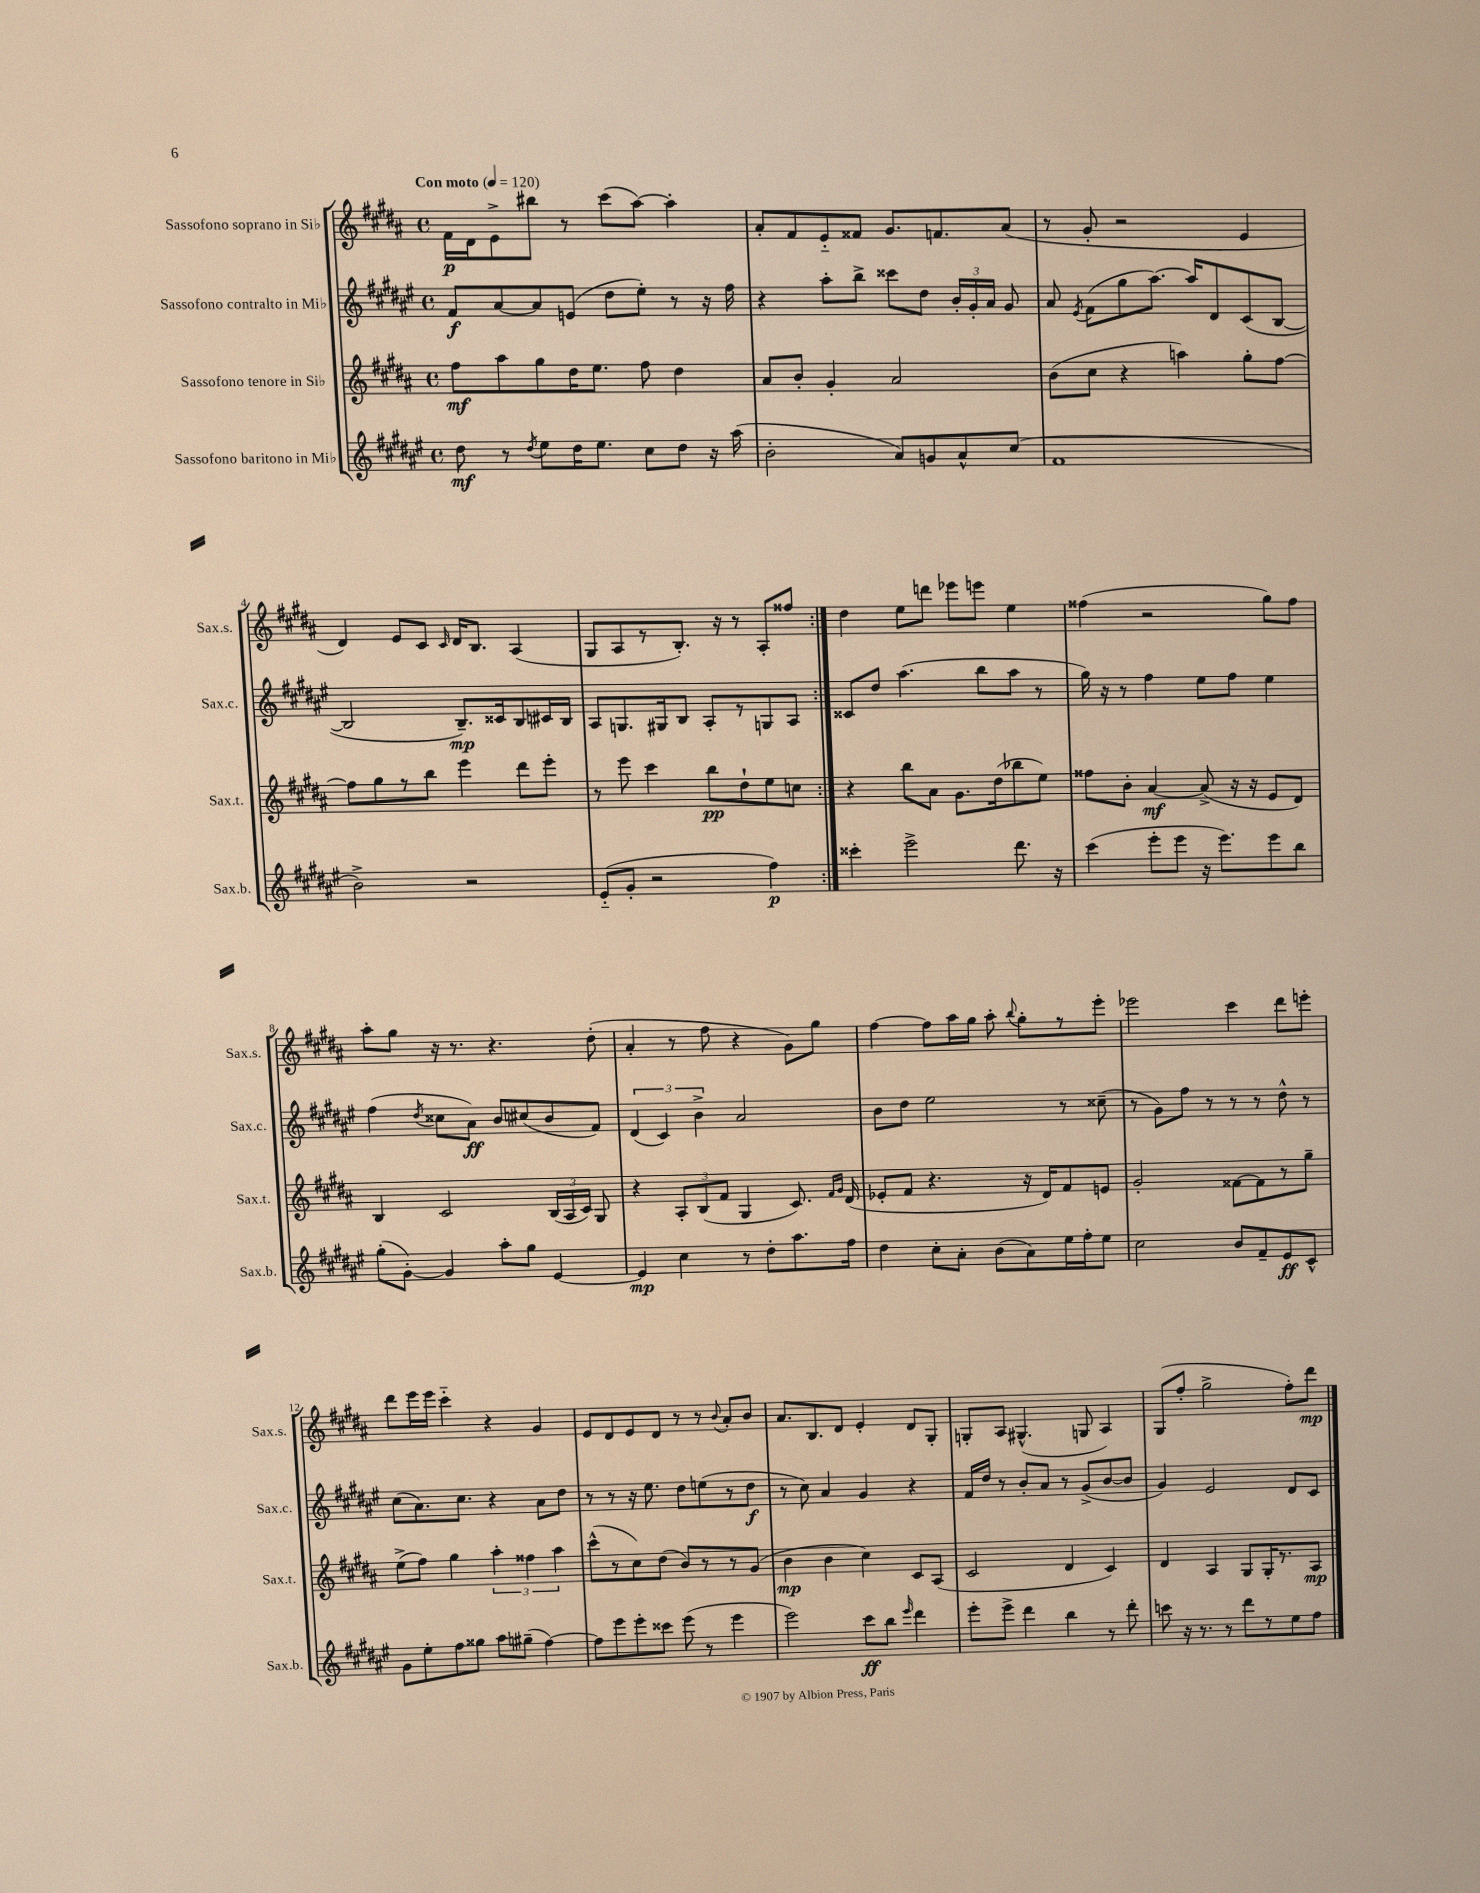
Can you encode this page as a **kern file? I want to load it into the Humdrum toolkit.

**kern	**kern	**kern	**kern
*staff4	*staff3	*staff2	*staff1
*clefG2	*clefG2	*clefG2	*clefG2
*k[f#c#g#d#a#e#]	*k[f#c#g#d#a#]	*k[f#c#g#d#a#e#]	*k[f#c#g#d#a#]
*M4/4	*M4/4	*M4/4	*M4/4
*met(c)	*met(c)	*met(c)	*met(c)
*MM120	*MM120	*MM120	*MM120
8dd#	8ff#	8f#	16f#
.	.	.	16d#
8r	8aa#	[8a#	8e^
8qdd#	.	.	.
8ee#	8gg#	8a#]	8bb#
16dd#	16dd#	(8e	8r
8.ee#	8.ee	.	.
.	.	8dd#	(8ccc#
8cc#	8ff#	8ee#')	[8aa#)
8dd#	4dd#	8r	4aa#']
16r	.	16r	.
(16aa#	.	16ff#	.
=	=	=	=
2b'	8a#	4r	8a#'
.	8b'	.	8f#
.	4g#'	8aa#'	8e'~
.	.	8bb^	8f##
8a#)	2a#	8ccc##	8.g#
8g	.	8dd#	.
.	.	.	8.f
8a#^^	.	24b'	.
.	.	24g#'	.
.	.	24a#	.
(8cc#	.	8g#	(8a#
=	=	=	=
1f#	(8b	8a#	8r
.	.	8qe#	.
.	8cc#	(8f#	8g#'
.	4r	8gg#	2r
.	.	[8.aa#)	.
.	4aa)	.	.
.	.	16aa#]	.
.	.	8d#	.
.	8gg#'	(8c#	4e
.	[8ff#	[8B	.
=	=	=	=
2b^)	8ff#]	2B]	4d#)
.	8gg#	.	.
.	8r	.	8e
.	8bb	.	8c#
.	.	.	16qqc#
2r	4eee	8.B~)	16d#
.	.	.	8.B
.	.	16c##	.
.	8ddd#	8B	(4A#
.	8eee'	16c#	.
.	.	16B	.
=	=	=	=
(8e#'~	8r	8A#	8G#
8g#'	8eee	8.G	8A#
2r	4ccc#	.	8r
.	.	16G#	.
.	.	8B	8.B')
.	8bb	8A#'	.
.	.	.	16r
.	8dd#`	8r	8r
4ff#)	8ee	8G	8A#'
.	8cc	8A#	8ff##
=:|!	=:|!	=:|!	=:|!
4ccc##'	4r	8c##	4dd#
.	.	8dd#	.
2eee#^	8bb	(4.aa#	8ee
.	8a#	.	8ddd
.	8.g#	.	8eee-
.	.	8bb	8eee
.	(16dd#	.	.
8.ddd#	8bb-	8aa#	4ee
.	8ee)	8r	.
16r	.	.	.
=	=	=	=
(4ccc#	8ff##	16gg#)	(4ff##
.	.	16r	.
.	8b'	8r	.
8eee#'	[4a#	4ff#	2r
8eee#	.	.	.
16r	(8a#^]	8ee#	.
8.eee#)	.	.	.
.	16r	8ff#	.
.	16r	.	.
8eee#	8e	4ee#	8gg#)
8bb	8d#)	.	8ff##
=	=	=	=
(8gg#'	4B	(4ff#	8aa#'
[8g#')	.	.	8gg#
.	.	8qdd#	.
4g#]	2c#	8cc##	16r
.	.	.	8.r
.	.	8a#)	.
8aa#'	.	8b	4.r
8gg#	.	(8cc#	.
[4e#	(24B	8b	.
.	24A#	.	.
.	24c#)	.	.
.	8G#	8f#)	(8dd#'
=	=	=	=
4e#]	4r	(6d#	4a#'
.	.	6c#)	.
4cc#	12A#'	.	8r
.	(12B	6b^	.
.	.	.	8ff#
.	12f#	.	.
8r	4G#	2a#	4r
8dd#'	.	.	.
8.aa#	8.c#)	.	8g#)
.	.	.	8gg#
.	16qqf#	.	.
.	16qqg#	.	.
16ff#	(16d#	.	.
=	=	=	=
4dd#	8e-'	8b	[4ff#
.	8f#	8dd#	.
8cc#'	4.r	2ee#	8ff#]
8a#'	.	.	16aa#
.	.	.	16gg#
(8b	.	.	8aa#'
.	.	.	8qqbb
8a#)	16r	.	8gg#'
.	16d#)	.	.
16ee#	8f#	8r	8r
16ff#'	.	.	.
8ee#	8e	(8cc##~	8eee'
=	=	=	=
2cc#	2g#'	8r	2eee-
.	.	8g#)	.
.	.	8ff#	.
.	.	8r	.
8b	[8f##	8r	4ccc#
8f#~	8f##]	8r	.
8e#	8r	8dd#^^	8ddd#
8c#^^	8gg#~	8r	8eee'
=	=	=	=
8g#	(8ee^	(8cc#	8ddd#
8ee#'	8ff#)	8.a#)	16eee
.	.	.	16eee
8ff#	4gg#	.	4ccc#'~
.	.	8.cc#	.
8gg##	.	.	.
8aa#	6aa#'	4r	4r
(8gg#~	.	.	.
.	6ff##	.	.
[4ff#)	.	8a#	4g#
.	6aa#	.	.
.	.	8dd#	.
=	=	=	=
8ff#]	(8ccc#^^	8r	8e
8eee#	8r	8r	8d#
8eee#'	8cc#)	16r	8e
.	.	8.ee#	.
8ccc##	(8dd#	.	8d#
(8eee#	8b)	8dd#	8r
8r	8r	(8ee	8r
.	.	.	8qqb
4eee#	8r	8r	8a#'
.	(8g#	8dd#	8b
=	=	=	=
2eee#)	4b	8r	8.a#
.	.	8cc#)	.
.	.	.	8.B
.	4b	4a#	.
.	.	.	8d#
8ccc#	4cc#)	4g#	4e'
8bb	.	.	.
16qqeee#	.	.	.
4ddd#	8c#	4r	8d#
.	(8A#	.	8G#'
=	=	=	=
8eee#'	2c#	16f#	8G'
.	.	16dd#	.
8eee#^	.	8r	8A#
4ddd#	.	8b'	(4.G#^^
.	.	8a#	.
4bb	4d#	8r	.
.	.	(8g#^	8G
8r	4c#)	[8b	4A#)
8ddd#'	.	8b]	.
=	=	=	=
8ccc	4d#	4g#)	(8G#
16r	.	.	8ff#'
8.r	.	.	.
.	4A#	2e#	2gg#^
8r	.	.	.
8ddd#	8G#	.	.
8r	16G#'	.	.
.	8.r	.	.
8ee#	.	8d#	8ff#')
8ff#	8A#	8c#	8ddd#
==	==	==	==
*-	*-	*-	*-
